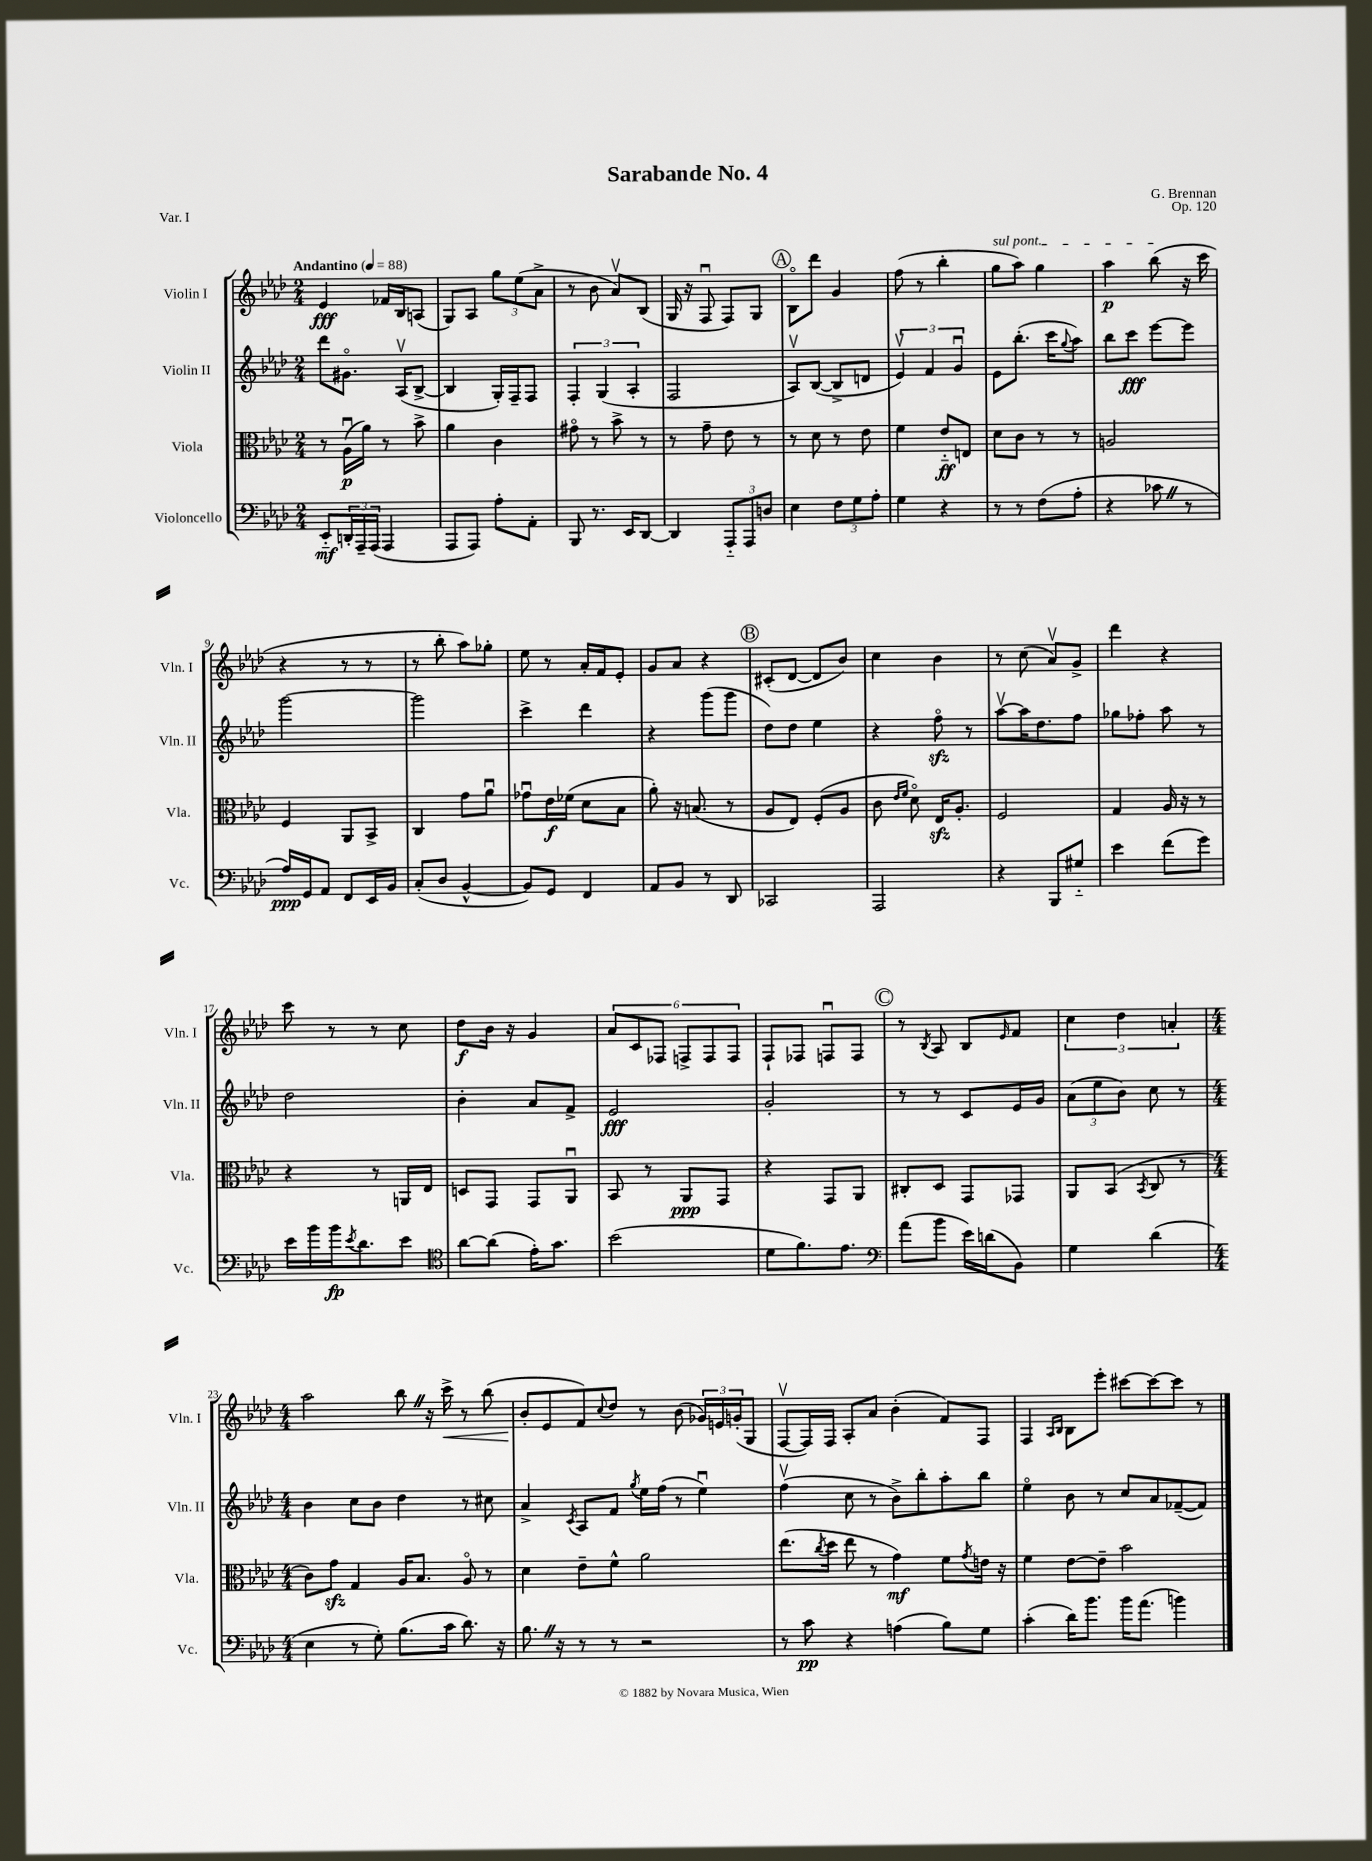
\header { title = "Sarabande No. 4" composer = "G. Brennan" opus = "Op. 120" piece = "Var. I" }
<<
\new StaffGroup <<
\new Staff = "s0" \with { instrumentName = "Violin I" shortInstrumentName = "Vln. I" } {
    \clef treble \key aes \major \numericTimeSignature \time 2/4 \tempo "Andantino" 4 = 88
    ees'4\fff fes'16 bes16 a8( |
    g8) aes8 \tuplet 3/2 { g''8 ees''8( aes'8-> } |
    r8 bes'8 aes'8\upbow) bes8( |
    g16 r16 f8\downbow f8) g8 |
    \mark \markup { \circle "A" } bes8\flageolet des'''8 g'4 |
    f''8( r8 bes''4-. |
    \once \override TextSpanner.bound-details.left.text = \markup { \italic "sul pont." } g''8\startTextSpan aes''8) g''4 |
    aes''4\p bes''8\stopTextSpan( r16 c'''16 |
    r4 r8 r8 |
    r8 bes''8-. aes''8) ges''8-. |
    ees''8 r8 aes'16-. f'16 ees'8-. |
    g'8 aes'8 r4 |
    \mark \markup { \circle "B" } cis'8-.( des'8~ des'8 bes'8) |
    c''4 bes'4 |
    r8 c''8( aes'8\upbow) g'8-> |
    des'''4 r4 |
    c'''8 r8 r8 c''8 |
    des''8\f bes'16 r16 g'4 |
    \tuplet 6/4 { aes'8 c'8 fes8 f8-> f8 f8 } |
    f8-! fes8 f8\downbow f8 |
    \mark \markup { \circle "C" } r8 \acciaccatura { bes8 } aes8 bes8 \grace { ees'16 } f'8 |
    \tuplet 3/2 { c''4 des''4 a'4-. } |
    \numericTimeSignature \time 4/4 aes''2 bes''8 \once \override BreathingSign.text = \markup { \musicglyph "scripts.caesura.straight" } \breathe r16 c'''16->\< r8 bes''8( |
    bes'8-.\! ees'8 f'8) \appoggiatura { c''8 } des''8 r8 bes'8( \tuplet 3/2 { ges'16) e'16 g'16-.( } g8 |
    f8~\upbow f16) f16 aes8-. aes'8 bes'4-.( f'8) f8 |
    f4 \grace { aes16 bes16 } bes8 ees'''8-. cis'''8~ cis'''8~ cis'''8 r8 \bar "|." |
}
\new Staff = "s1" \with { instrumentName = "Violin II" shortInstrumentName = "Vln. II" } {
    \clef treble \key aes \major \numericTimeSignature \time 2/4
    des'''8 gis'8.\flageolet aes16\upbow( bes8~-> |
    bes4 g16-.) f16-- f8 |
    \tuplet 3/2 { f4-. g4( aes4-. } |
    f2 |
    \mark \markup { \circle "A" } aes8\upbow) bes8~( bes8-> d'8 |
    \tuplet 3/2 { ees'4\upbow) f'4 g'4\downbow } |
    ees'8 bes''8.-.( c'''16 \appoggiatura { g''8 } aes''8) |
    bes''8 c'''8\fff ees'''8~ ees'''8 |
    g'''2~ |
    g'''2 |
    c'''4-> des'''4 |
    r4 g'''8( g'''8 |
    \mark \markup { \circle "B" } des''8) des''8 ees''4 |
    r4 f''8\flageolet\sfz r8 |
    aes''8~\upbow aes''16 des''8. f''8 |
    ges''8 fes''8-. aes''8 r8 |
    des''2 |
    bes'4-. aes'8 f'8-> |
    ees'2\fff |
    g'2-. |
    \mark \markup { \circle "C" } r8 r8 c'8 ees'16 g'16 |
    \tuplet 3/2 { aes'8( ees''8 bes'8) } c''8 r8 |
    \numericTimeSignature \time 4/4 bes'4 c''8 bes'8 des''4 r8 cis''8 |
    aes'4-> \acciaccatura { c'8 } aes8 f'8 \acciaccatura { g''8 } ees''16 f''16( r8 ees''4\downbow) |
    f''4\upbow( c''8 r8 bes'8->) bes''8-. aes''8-. bes''8 |
    ees''4\flageolet bes'8 r8 c''8 aes'8 fes'8~--( fes'8) \bar "|." |
}
\new Staff = "s2" \with { instrumentName = "Viola" shortInstrumentName = "Vla." } {
    \clef alto \key aes \major \numericTimeSignature \time 2/4
    r8 aes16\downbow\p( aes'16) r8 bes'8-> |
    aes'4 c'4 |
    gis'8\flageolet r8 bes'8-> r8 |
    r8 g'8-- ees'8 r8 |
    \mark \markup { \circle "A" } r8 des'8 r8 ees'8 |
    f'4 ees'8-_\ff e8 |
    des'8 c'8 r8 r8 |
    a2 |
    f4 aes,8 bes,8-> |
    c4 g'8 aes'8\downbow |
    ges'8\downbow ees'16\f fes'16( des'8 bes8 |
    aes'8-.) r16 b8.( r8 |
    \mark \markup { \circle "B" } aes8 ees8) f8-.( aes8 |
    c'8 \grace { ees'16 f'16 } des'8\flageolet) ees16\sfz aes8.-. |
    f2 |
    g4 aes16 r16 r8 |
    r4 r8 a,16 ees16 |
    d8 g,8 g,8 aes,8\downbow |
    bes,8 r8 aes,8\ppp g,8 |
    r4 g,8 aes,8 |
    \mark \markup { \circle "C" } cis8-. des8 g,8 ges,8 |
    aes,8 bes,8( \acciaccatura { bes,8 } c8 r8 |
    \numericTimeSignature \time 4/4 c'8) g'8\sfz g4 aes16 bes8. aes8\flageolet r8 |
    des'4 ees'8-- f'8-^ aes'2 |
    ees''8.( \acciaccatura { c''8 } des''16 ees''8 r8 g'4\mf) f'8 \acciaccatura { g'8 } e'16 r16 |
    f'4 ees'8~ ees'8-- bes'2 \bar "|." |
}
\new Staff = "s3" \with { instrumentName = "Violoncello" shortInstrumentName = "Vc." } {
    \clef bass \key aes \major \numericTimeSignature \time 2/4
    ees,8-_\mf \tuplet 3/2 { d,16-. aes,,16-- aes,,16( } aes,,4 |
    aes,,8 aes,,8) aes8-. aes,8-. |
    bes,,8 r8. ees,16 des,8~ |
    des,4 \tuplet 3/2 { aes,,8-_ aes,,8 d8 } |
    \mark \markup { \circle "A" } ees4 \tuplet 3/2 { f8 g8 aes8-. } |
    g4 r4 |
    r8 r8 f8( aes8-. |
    r4 ces'8 \once \override BreathingSign.text = \markup { \musicglyph "scripts.caesura.straight" } \breathe r8 |
    aes16\ppp) g,16 aes,8 f,8 ees,16 bes,16 |
    c8-.( des8 bes,4~-^ |
    bes,8) g,8 f,4 |
    aes,8 bes,8 r8 des,8 |
    \mark \markup { \circle "B" } ces,2 |
    aes,,2 |
    r4 bes,,8 gis8-_ |
    ees'4 f'8( g'8) |
    ees'16 bes'16 bes'16\fp \acciaccatura { ees'8 } des'8. ees'8 |
    \clef tenor aes'8~ aes'8( ees'16-.) g'8. |
    bes'2( |
    des'8 f'8.) ees'8. |
    \mark \markup { \circle "C" } \clef bass aes'8( bes'8 ees'16) d'16( bes,8) |
    g4 des'4( |
    \numericTimeSignature \time 4/4 ees4 r8 g8-.) bes8.( c'16 des'8.) r16 |
    bes8. \once \override BreathingSign.text = \markup { \musicglyph "scripts.caesura.straight" } \breathe r16 r8 r8 r2 |
    r8 c'8\pp r4 a4( bes8) g8 |
    c'4-.( des'16) bes'8. bes'16 aes'8.( b'4) \bar "|." |
}
>>
>>
